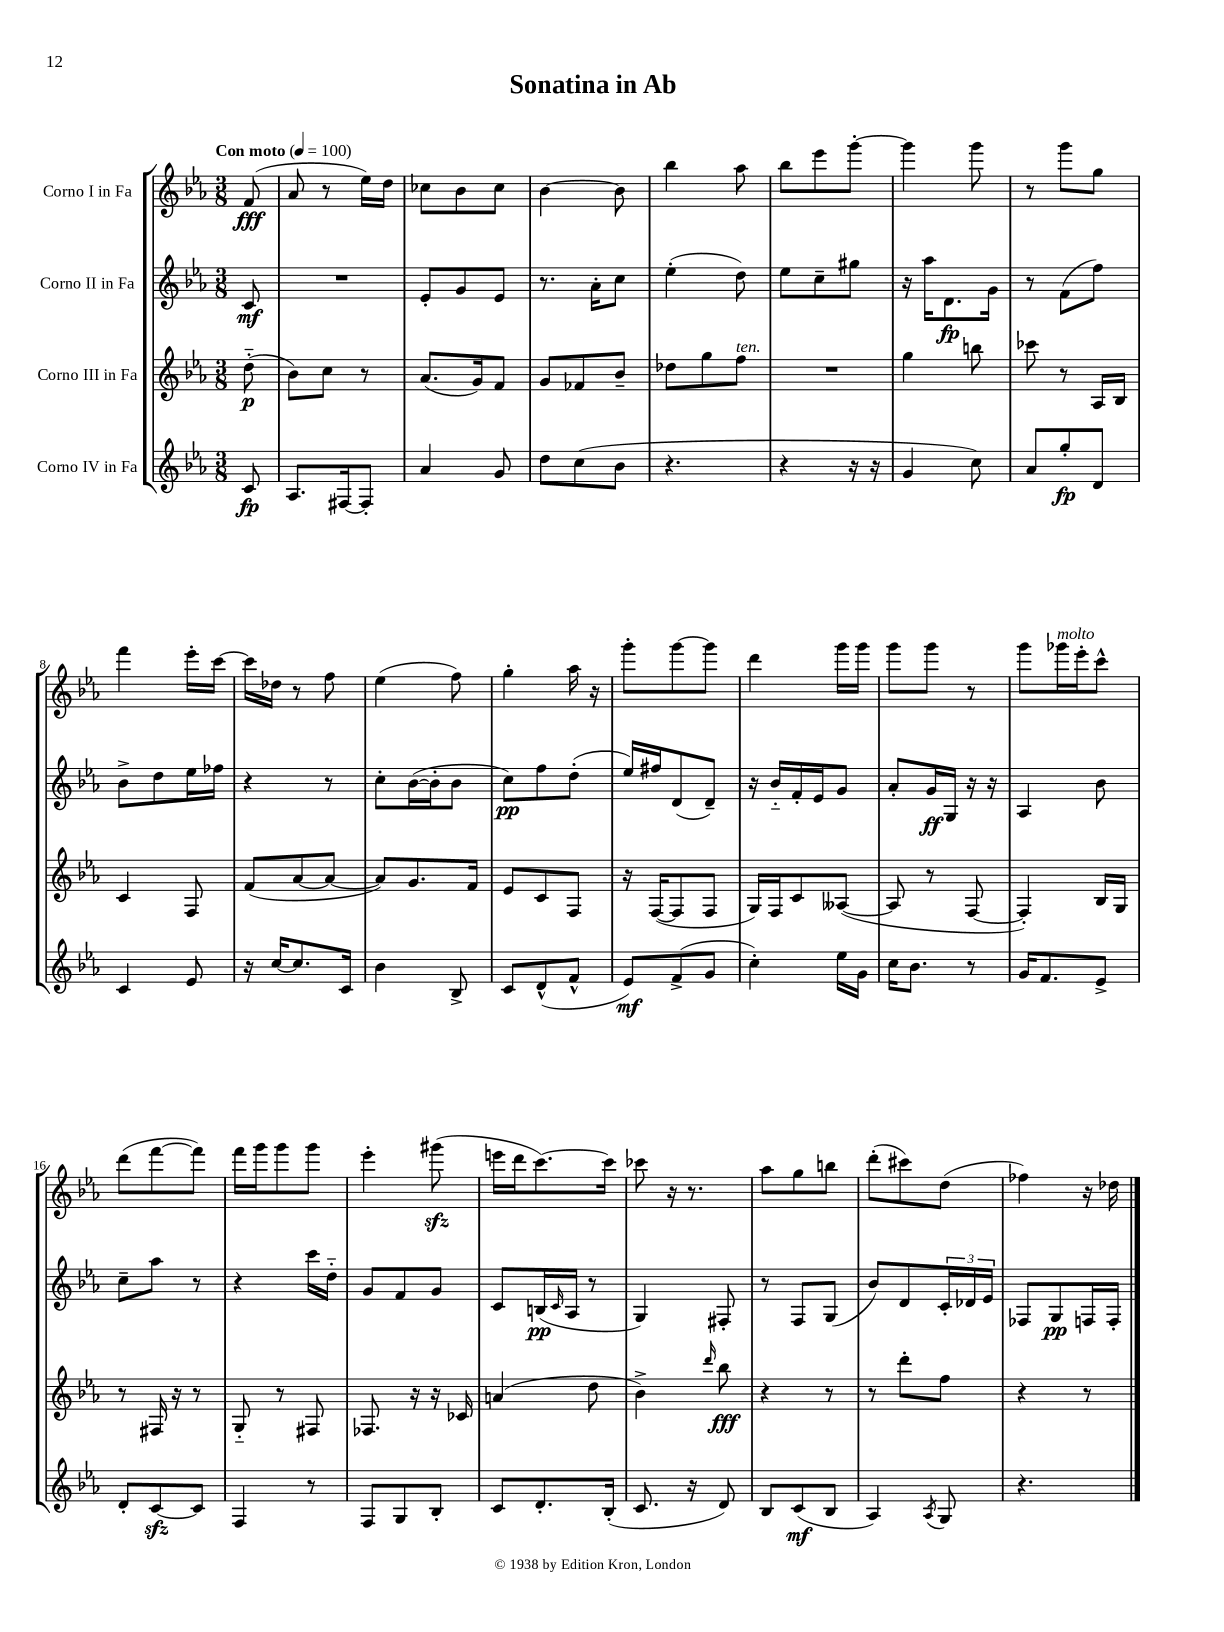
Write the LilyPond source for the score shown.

\header { title = "Sonatina in Ab" }
<<
\new StaffGroup <<
\new Staff = "s0" \with { instrumentName = "Corno I in Fa" } {
    \clef treble \key ees \major \numericTimeSignature \time 3/8 \partial 8 \tempo "Con moto" 4 = 100
    f'8\fff( |
    aes'8 r8 ees''16) d''16 |
    ces''8 bes'8 ces''8 |
    bes'4~ bes'8 |
    bes''4 aes''8 |
    bes''8 ees'''8 g'''8~-. |
    g'''4 g'''8 |
    r8 g'''8 g''8 |
    f'''4 ees'''16-. c'''16~ |
    c'''16 des''16 r8 f''8 |
    ees''4( f''8) |
    g''4-. aes''16 r16 |
    g'''8-. g'''8~ g'''8 |
    d'''4 g'''16 g'''16 |
    g'''8 g'''8 r8 |
    g'''8 ges'''16^\markup { \italic "molto" } ees'''16-. c'''8-^ |
    d'''8( f'''8~ f'''8) |
    f'''16 g'''16 g'''8 g'''8 |
    ees'''4-. gis'''8\sfz( |
    e'''16 d'''16 c'''8.~) c'''16 |
    ces'''8 r16 r8. |
    aes''8 g''8 b''8 |
    d'''8-.( cis'''8) d''8( |
    fes''4) r16 des''16 \bar "|." |
}
\new Staff = "s1" \with { instrumentName = "Corno II in Fa" } {
    \clef treble \key ees \major \numericTimeSignature \time 3/8 \partial 8
    c'8\mf |
    R4. |
    ees'8-. g'8 ees'8 |
    r8. aes'16-. c''8 |
    ees''4-.( d''8) |
    ees''8 c''8-- gis''8 |
    r16 aes''16 d'8.\fp g'16 |
    r8 f'8( f''8) |
    bes'8-> d''8 ees''16 fes''16 |
    r4 r8 |
    c''8-. bes'16~( bes'16-. bes'8 |
    c''8\pp) f''8 d''8-.( |
    ees''16) fis''16 d'8( d'8--) |
    r16 bes'16-_ f'16-. ees'16 g'8 |
    aes'8-. g'16\ff g16 r16 r16 |
    aes4 bes'8 |
    c''8-- aes''8 r8 |
    r4 c'''16 d''16-_ |
    g'8 f'8 g'8 |
    c'8 b16\pp( \grace { c'16 } aes16 r8 |
    g4) fis8-. |
    r8 f8 g8( |
    bes'8) d'8 \tuplet 3/2 { c'16-. des'16 ees'16 } |
    fes8 g8\pp f16 f16-. \bar "|." |
}
\new Staff = "s2" \with { instrumentName = "Corno III in Fa" } {
    \clef treble \key ees \major \numericTimeSignature \time 3/8 \partial 8
    d''8-_\p( |
    bes'8) c''8 r8 |
    aes'8.( g'16) f'8 |
    g'8 fes'8 bes'8-- |
    des''8 g''8 f''8^\markup { \italic "ten." } |
    R4. |
    g''4 b''8 |
    ces'''8 r8 aes16 bes16 |
    c'4 f8 |
    f'8( aes'8~ aes'8~ |
    aes'8) g'8. f'16 |
    ees'8 c'8 f8 |
    r16 f16~( f8 f8 |
    g16) f16 c'8 aeses8~( |
    aeses8 r8 f8~ |
    f4-.) bes16 g16 |
    r8 fis16 r16 r8 |
    g8-_ r8 fis8 |
    fes8. r16 r16 ces'16 |
    a'4( d''8 |
    bes'4->) \grace { d'''16 } bes''8\fff |
    r4 r8 |
    r8 d'''8-. f''8 |
    r4 r8 \bar "|." |
}
\new Staff = "s3" \with { instrumentName = "Corno IV in Fa" } {
    \clef treble \key ees \major \numericTimeSignature \time 3/8 \partial 8
    c'8\fp |
    aes8. fis16~ fis8-. |
    aes'4 g'8 |
    d''8 c''8( bes'8 |
    r4. |
    r4 r16 r16 |
    g'4 c''8) |
    aes'8 g''8-.\fp d'8 |
    c'4 ees'8 |
    r16 c''16~ c''8. c'16 |
    bes'4 bes8-> |
    c'8 d'8-^( f'8-^ |
    ees'8\mf) f'8->( g'8 |
    c''4-.) ees''16 g'16 |
    c''16 bes'8. r8 |
    g'16 f'8. ees'8-> |
    d'8-. c'8~\sfz c'8 |
    f4 r8 |
    f8 g8 bes8-. |
    c'8 d'8.-. bes16-.( |
    c'8. r16 d'8) |
    bes8 c'8\mf( bes8 |
    aes4) \acciaccatura { aes8 } g8 |
    r4. \bar "|." |
}
>>
>>
